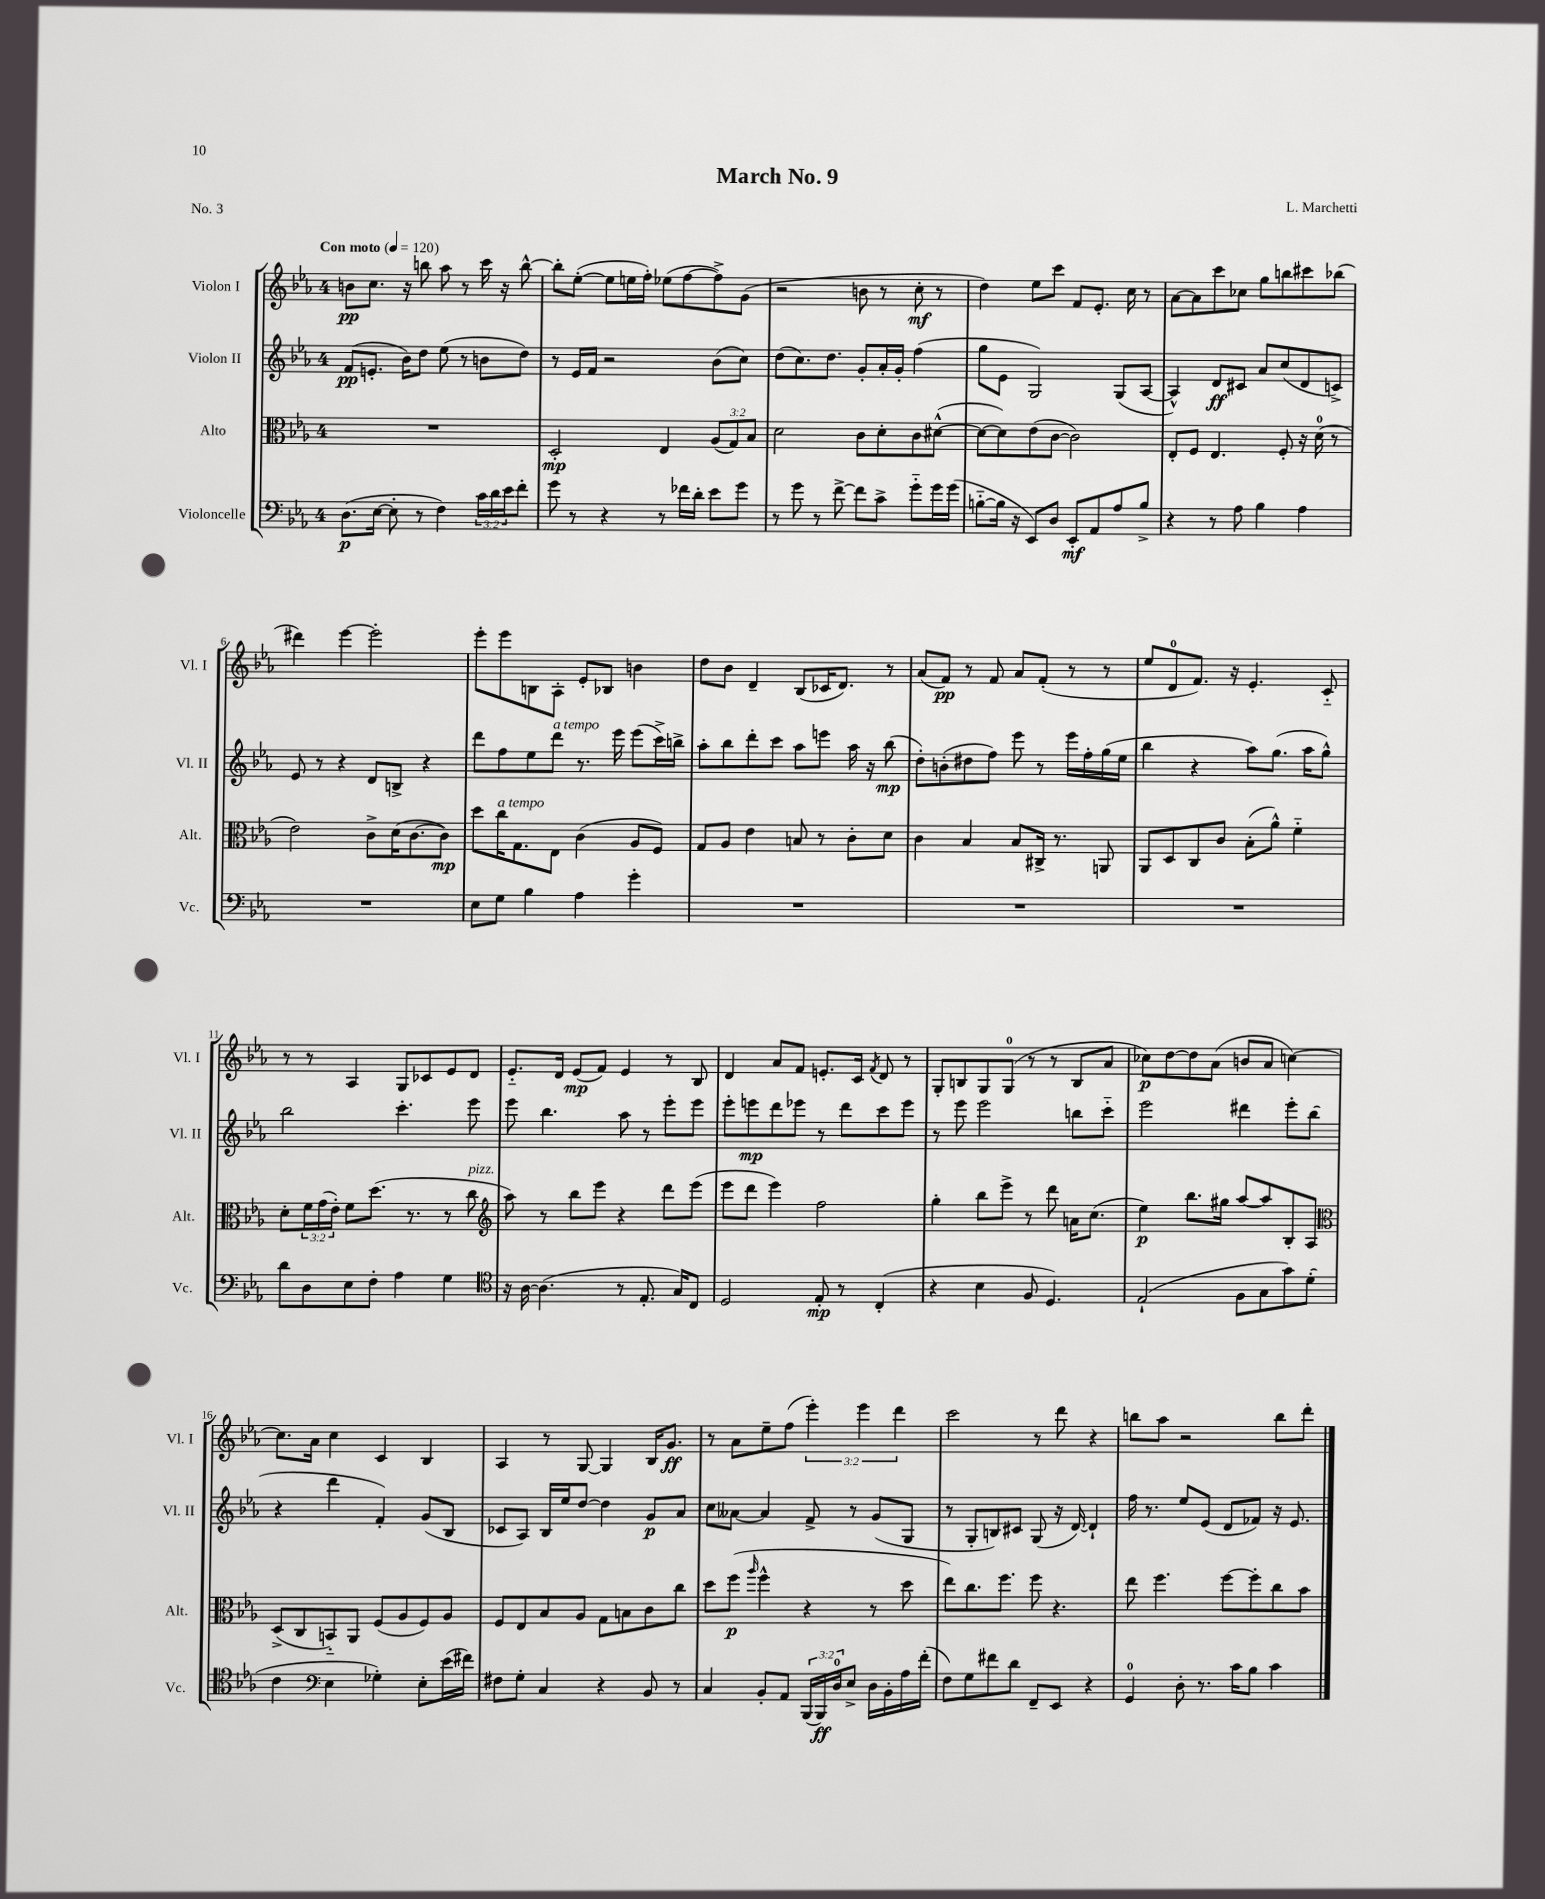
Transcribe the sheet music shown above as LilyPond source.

\header { title = "March No. 9" composer = "L. Marchetti" piece = "No. 3" }
<<
\new StaffGroup <<
\new Staff = "s0" \with { instrumentName = "Violon I" shortInstrumentName = "Vl. I" } {
    \clef treble \key ees \major \once \override Staff.TimeSignature.style = #'single-digit \time 4/4 \override Staff.TupletNumber.text = #tuplet-number::calc-fraction-text \tempo "Con moto" 4 = 120
    b'8\pp c''8. r16 b''8 aes''8 r8 c'''16 r16 b''8~-^ |
    b''8-. ees''8~-.( ees''8 e''16 f''16-.) ees''8( f''8~ f''8->) g'8( |
    r2 b'8 r8 c''8-.\mf r8 |
    d''4) ees''8 c'''8 f'8 ees'8.-. c''16 r8 |
    aes'8~ aes'8 c'''8 ces''8 g''8 b''8 cis'''8 bes''8( |
    dis'''4) ees'''4~ ees'''2-. |
    ees'''8-. ees'''8 b8 aes8-. ees'8-. bes8 b'4 |
    d''8 bes'8 d'4-- bes8( ces'16 d'8.) r8 |
    aes'8( f'8\pp) r8 f'8 aes'8 f'8-.( r8 r8 |
    ees''8 d'8-0 f'8.) r16 ees'4.-. c'8-_ |
    r8 r8 aes4 g8 ces'8 ees'8 d'8 |
    ees'8.-_ d'16 ees'8\mp( f'8) ees'4 r8 bes8 |
    d'4 aes'8 f'8 e'8.-. c'16 \acciaccatura { f'8 } d'8 r8 |
    g8-. b8 g8 g8-0( r8 r8 b8 aes'8 |
    ces''8\p) d''8~ d''8 aes'8( b'8 aes'8 c''4~) |
    c''8. aes'16 c''4 c'4 bes4 |
    aes4 r8 g8~ g4 bes16 g'8.\ff |
    r8 aes'8 ees''8-- f''8( \tuplet 3/2 { ees'''4-.) ees'''4 d'''4 } |
    c'''2 r8 d'''8 r4 |
    b''8 aes''8 r2 b''8 d'''8-. \bar "|." |
}
\new Staff = "s1" \with { instrumentName = "Violon II" shortInstrumentName = "Vl. II" } {
    \clef treble \key ees \major \once \override Staff.TimeSignature.style = #'single-digit \time 4/4
    f'8\pp( e'8.-. bes'16) d''8 ees''8( r8 b'8 d''8) |
    r8 ees'16 f'16 r2 bes'8( c''8) |
    d''8( c''8.) d''8. g'8-. aes'16-. g'16-. f''4( |
    g''8 ees'8 g2) g8( aes8~ |
    aes4-^) d'8\ff cis'8 aes'8 c''8( d'8 c'8->) |
    ees'8 r8 r4 d'8 b8-> r4 |
    d'''8 f''8 ees''8 d'''8^\markup { \italic "a tempo" } r8. ees'''16 ees'''8( c'''16->) b''16-> |
    aes''8-. bes''8 d'''8-. c'''8 aes''8 e'''8 aes''16 r16 bes''8\mp( |
    d''8-.) b'8-.( dis''8 f''8) ees'''8 r8 ees'''16 f''16-. g''16( ees''16 |
    bes''4 r4 aes''8) g''8.( aes''16 g''8-^) |
    bes''2 c'''4.-. ees'''8 |
    ees'''8 bes''4. aes''8 r8 ees'''8-. ees'''8 |
    ees'''8-. e'''8\mp d'''8 ees'''8 r8 d'''8 c'''8 ees'''8 |
    r8 ees'''8 ees'''2 b''8 c'''8-_ |
    ees'''2 dis'''4 ees'''8-. bes''8( |
    r4 d'''4 f'4-.) g'8( bes8 |
    ces'8 aes8) bes16 ees''16 d''8~ d''4 g'8\p aes'8 |
    c''8 aeses'8~ aeses'4 f'8-> r8 g'8( g8 |
    r8 g8-. b8) cis'8 g8( r16 d'16~) d'4-! |
    f''16 r8. ees''8 ees'8( d'8 fes'8) r16 ees'8. \bar "|." |
}
\new Staff = "s2" \with { instrumentName = "Alto" shortInstrumentName = "Alt." } {
    \clef alto \key ees \major \once \override Staff.TimeSignature.style = #'single-digit \time 4/4 \override Staff.TupletNumber.text = #tuplet-number::calc-fraction-text
    R1 |
    d2-.\mp ees4 \tuplet 3/2 { aes8( g8) bes8 } |
    d'2 c'8 d'8-. c'8 dis'8~-^( |
    dis'8~ dis'8) ees'8( c'8~ c'2) |
    ees8-. f8 ees4. f8-. r16 d'16-0( r8 |
    ees'2) c'8-> d'16( c'8.~ c'8\mp) |
    d''8 c''16^\markup { \italic "a tempo" } g8. ees8 c'4( aes8 f8) |
    g8 aes8 ees'4 b8 r8 c'8-. d'8 |
    c'4 bes4 bes8 cis16-> r8. a,8 |
    aes,8 d8 c8 c'8 bes8-.( aes'8-^) f'4-_ |
    d'8-. \tuplet 3/2 { f'16 g'16( ees'16-.) } f'8 d''8.( r8. r8 c''8^\markup { \italic "pizz." } |
    \clef treble aes''8) r8 bes''8 ees'''8 r4 d'''8 ees'''8( |
    ees'''8 d'''8 ees'''4) f''2 |
    g''4-. bes''8 ees'''8-> r8 d'''8 a'16 c''8.( |
    ees''4\p) bes''8. gis''16 aes''8~ aes''8 bes8-. aes8 |
    \clef alto d8->( c8 b,8-_) aes,8 f8( aes8 f8) aes8 |
    f8 ees8 bes8 aes8 g8 b8 c'8 c''8 |
    d''8 f''8\p( \grace { aes''16 } f''4-^ r4 r8 d''8 |
    ees''8) c''8. f''8. f''8 r4. |
    ees''8 f''4. f''8~ f''8-. c''8 bes'8 \bar "|." |
}
\new Staff = "s3" \with { instrumentName = "Violoncelle" shortInstrumentName = "Vc." } {
    \clef bass \key ees \major \once \override Staff.TimeSignature.style = #'single-digit \time 4/4 \override Staff.TupletNumber.text = #tuplet-number::calc-fraction-text
    d8.\p( ees16~ ees8-. r8 f4) \tuplet 3/2 { c'16 d'16 ees'16 } f'8-. |
    g'8 r8 r4 r8 fes'16 d'16-. ees'8 g'8 |
    r8 g'8 r8 f'8~-> f'8 c'8-> g'8-_ g'16 g'16( |
    b8~-_ b16 r16 ees,8) d8 ees,8-.\mf aes,8 aes8 b8-> |
    r4 r8 aes8 bes4 aes4 |
    R1 |
    ees8 g8 bes4 aes4 g'4-. |
    R1 |
    R1 |
    R1 |
    d'8 d8 ees8 f8-. aes4 g4 |
    \clef tenor r16 aes16~ aes4.( r8 ees8.-. g16) c8 |
    d2 ees8-.\mp r8 c4-.( |
    r4 bes4 f8 d4.) |
    ees2-!( f8 g8 g'8) d'8-.( |
    c'4 \clef bass ees4 ges4-.) ees8-. ees'16( fis'16) |
    fis8 g8-. c4 r4 bes,8 r8 |
    c4 bes,8-. aes,8 \tuplet 3/2 { bes,,16( bes,,16\ff) d16-0 } ees8-> d16 bes,16-. aes16 f'16-.( |
    f8) g8 fis'8 d'8 f,8-- ees,8 r4 |
    g,4-0 d8-. r8. c'16 bes8 c'4 \bar "|." |
}
>>
>>
